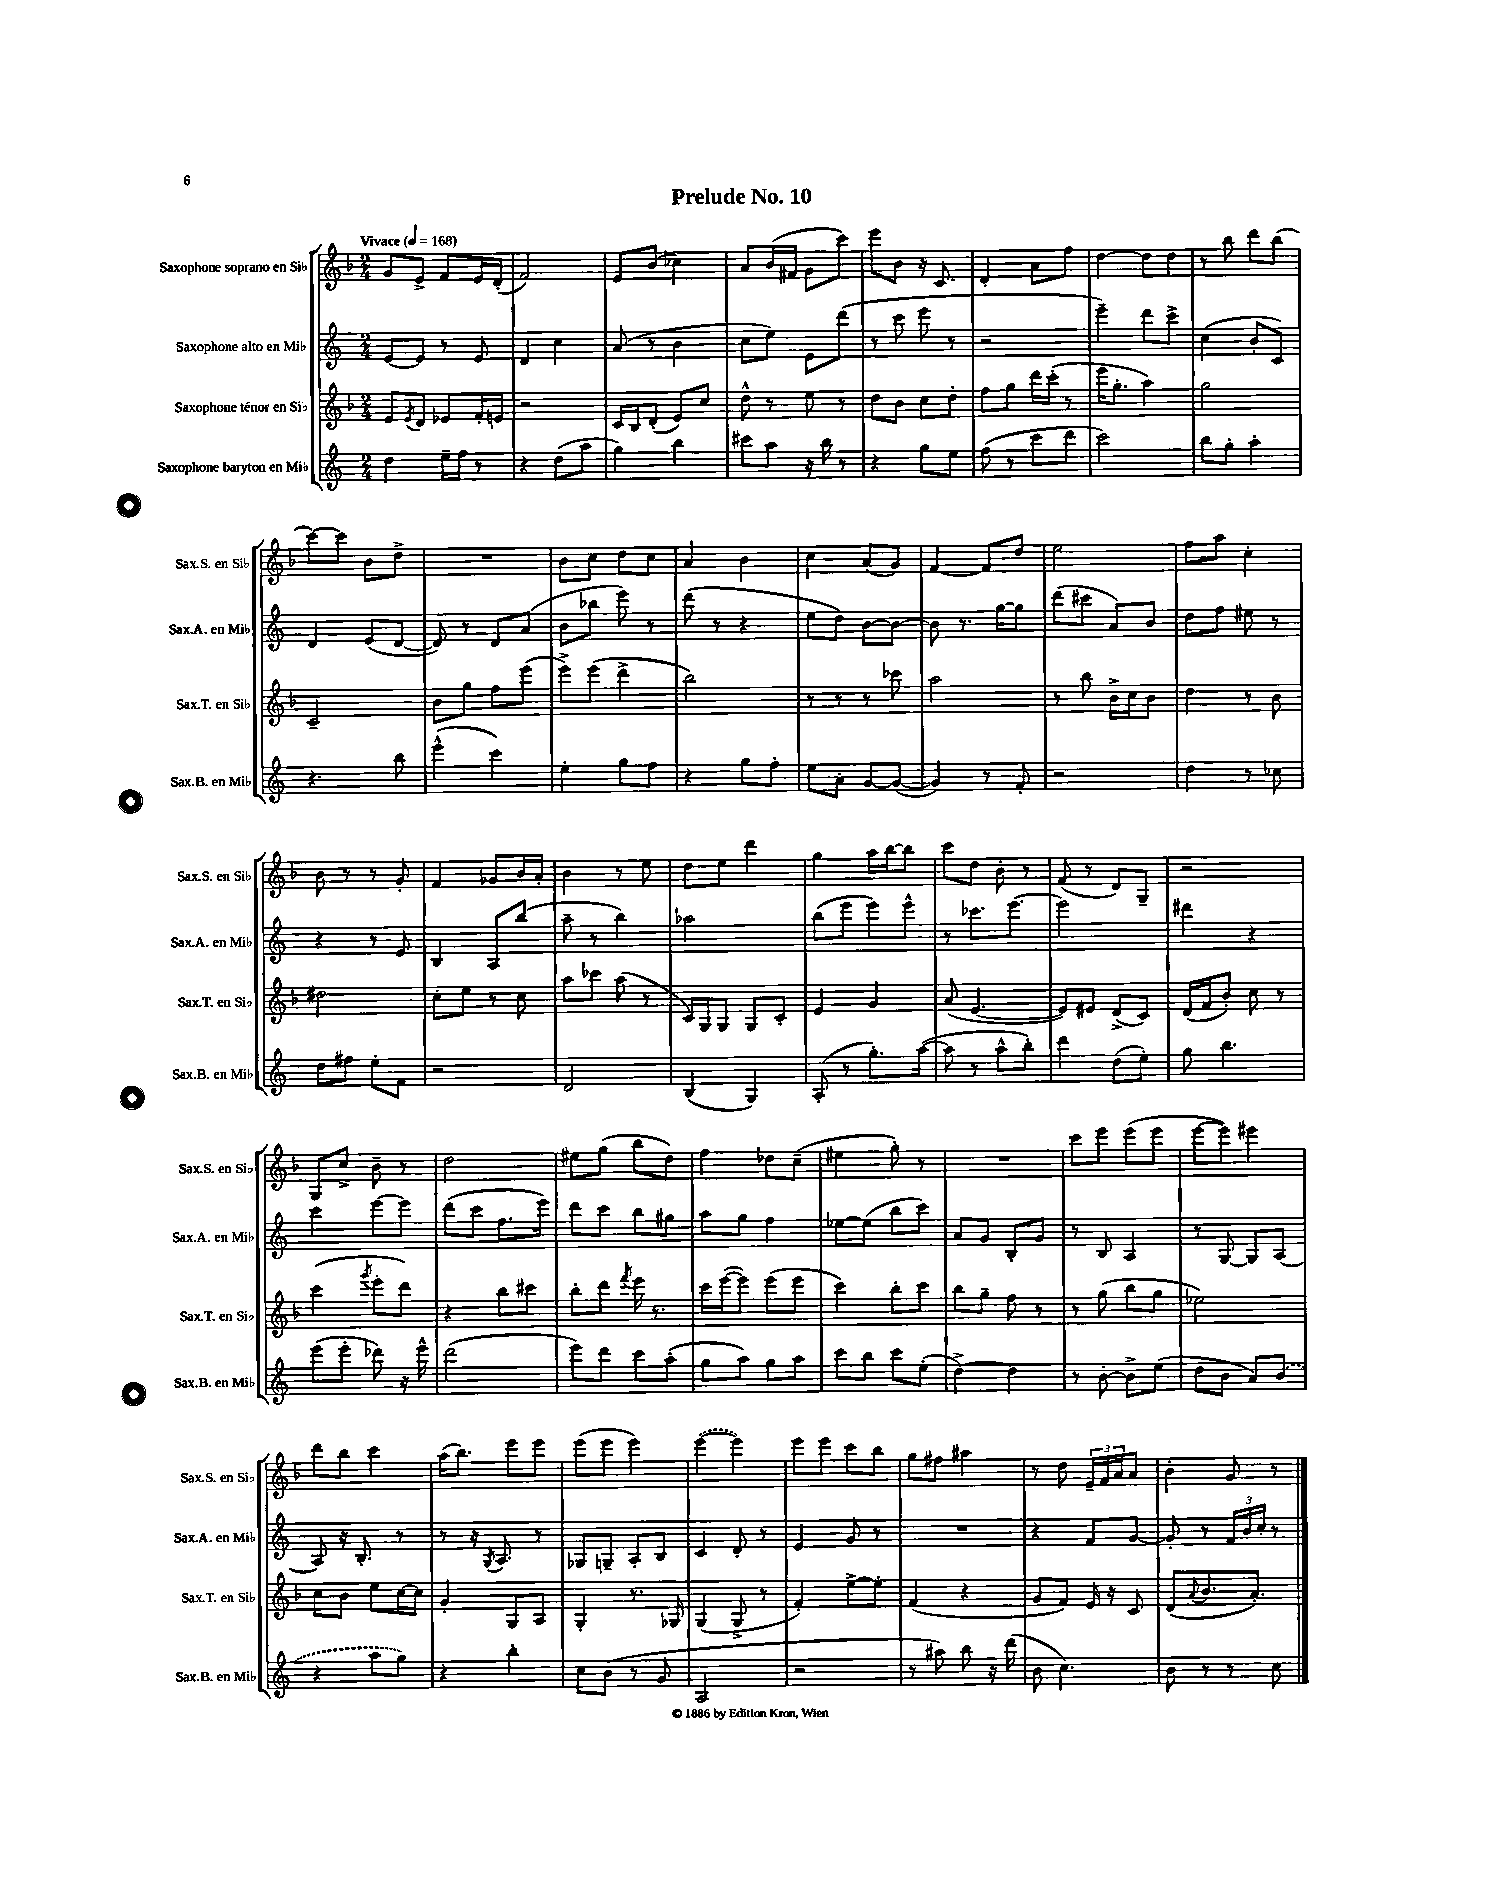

**kern	**kern	**kern	**kern
*part4	*part3	*part2	*part1
*staff4	*staff3	*staff2	*staff1
*I"Saxophone baryton en Mi♭	*I"Saxophone ténor en Si♭	*I"Saxophone alto en Mi♭	*I"Saxophone soprano en Si♭
*I'Sax.B. en Mi♭	*I'Sax.T. en Si♭	*I'Sax.A. en Mi♭	*I'Sax.S. en Si♭
*clefG2	*clefG2	*clefG2	*clefG2
*k[]	*k[b-]	*k[]	*k[b-]
*M2/4	*M2/4	*M2/4	*M2/4
*MM168	*MM168	*MM168	*MM168
=1	=1	=1	=1
!	!	!	!LO:TX:a:B:t=Vivace
4dd\	8e/L	[8e/L	8g/L
.	8qe/	.	.
.	8d/J	8e/J]	8e^/J
16ee~\LL	8e-X/L	8r	8f/L
16ff\JJ	.	.	.
8r	16f'/L	8e/	16e/L
.	16en/JJ	.	(16d'/JJ
=2	=2	=2	=2
4r	2r	4d/	2f/)
(8dd\L	.	4cc\	.
8aa\J	.	.	.
=3	=3	=3	=3
4gg\)	16c/LL	(8a/	8e/L
.	16B-/J	.	.
.	(8d'/J	8r	(8b-/J
4bb\	8e/L)	4b\	4cc-X\)
.	8cc/J	.	.
=4	=4	=4	=4
8ccc#X\L	8dd^^\	8cc\L	8a/L
8aa\J	8r	8ee\J)	(16b-/L
.	.	.	16f#X/JJ
16r	8ee\	8e\L	8g\L
16bb\	.	.	.
8r	8r	(8ddd\J	8ccc\J)
=5	=5	=5	=5
4r	8dd\L	8r	8eee\L
.	8b-\J	8ccc\	8b-\J
8gg\L	8cc\L	8eee\	16r
.	.	.	8.c/
8ee\J	8dd'\J	8r	.
=6	=6	=6	=6
(8ff\	8ff\L	2r	4d'/
8r	8gg\J	.	.
8ccc\L	16ddd\LL	.	8a\L
.	(16ccc'\JJ	.	.
8ddd\J	8r	.	8ff\J
=7	=7	=7	=7
2ccc\)	16eee\KL	4eee~\)	[4dd\
.	8.gg'\J	.	.
.	4aa\)	8ddd\L	8dd\L]
.	.	8ccc^\J	8dd\J
=8	=8	=8	=8
8bb\L	2gg\	(4cc\	8r
8gg'\J	.	.	8bb-\
4aa'\	.	8b'/L	8ddd\L
.	.	8c/J)	(8bb-\J
!!LO:LB:g=z
=9	=9	=9	=9
4.r	2c~/	4d/	[8ccc\L)
.	.	.	8ccc\J]
.	.	(8e/L	8b-\L
8bb\	.	[8d/J	8dd^\J
=10	=10	=10	=10
(4eee^^\	8b-\L	8d/])	2r
.	8gg\J	8r	.
4ccc\)	8ff\L	8d/L	.
.	(8eee\J	(8a/J	.
=11	=11	=11	=11
4ee'\	8eee^\L)	8b\L	8b-\L
.	(8eee\J	8bb-X\J	8cc\J
8gg\L	4ddd^\	8eee\)	8dd\L
8ff\J	.	8r	8cc\J
=12	=12	=12	=12
4r	2bb-\)	(8ddd\	4a/
.	.	8r	.
8gg\L	.	4r	4b-\
8ff'\J	.	.	.
=13	=13	=13	=13
8ee\L	8r	8ee\L	4cc\
8a'\J	8r	8dd\J)	.
[8g/L	8r	[8b\L	(8a/L
(8g/J_	8ccc-X\	8b\J_	8g/J)
=14	=14	=14	=14
4g/])	2aa\	8b\]	[4f/
.	.	8.r	.
8r	.	.	8f/L]
.	.	[16gg\KL	.
8f'/	.	8gg\J]	8dd/J
=15	=15	=15	=15
2r	8r	(8ddd\L	2ee\
.	8bb-\	8ccc#X\J	.
.	16b-^\LL	8a/L)	.
.	16cc\J	.	.
.	8b-\J	8b/J	.
=16	=16	=16	=16
4dd\	4dd\	8dd\L	8ff\L
.	.	8ff\J	8aa\J
8r	8r	8ee#X\	4cc'\
8cc-X\	8b-\	8r	.
!!LO:LB:g=z
=17	=17	=17	=17
8dd\L	2dd#X\	4r	8b-\
8ff#X\J	.	.	8r
8ee'\L	.	8r	8r
8f\J	.	8e/	8g'/
=18	=18	=18	=18
2r	8cc'\L	4B/	4f/
.	8ee\J	.	.
.	8r	8A/L	8g-X/L
.	8cc\	(8bb/J	16b-/L
.	.	.	16a'/JJ
=19	=19	=19	=19
2d/	8aa\L	8aa~\	4b-\
.	8ccc-X\J	8r	.
.	(8aa\	4bb\)	8r
.	8r	.	8ee\
=20	=20	=20	=20
(4B/	16c/LL)	2aa-X\	8dd\L
.	16G/J	.	.
.	8G/J	.	8ee\J
4G/)	8G/L	.	4ddd\
.	8c'/J	.	.
=21	=21	=21	=21
(8A'/	4e/	(8bb\L	4gg\
8r	.	8eee\J	.
8.gg'\L)	4g/	8eee\L)	16aa\LL
.	.	.	[16bb-\J
.	.	8eee^^\J	8bb-\J]
([16aa\Jk	.	.	.
=22	=22	=22	=22
8aa\]	(8a/	8r	8ccc\L
8r	[4.e/	8.ccc-X\L	8dd\J
8aa^^\L	.	.	8b-'\
.	.	[8.eee\J	.
8bb'\J)	.	.	8r
=23	=23	=23	=23
4ddd\	8e/L])	2eee\]	(8f/
.	8e#X/J	.	8r
(8dd\L	(8d^/L	.	8d/L)
8ee'\J)	8c/J)	.	8G~/J
=24	=24	=24	=24
8gg\	(16d/LL	4ddd#X\	2r
.	16f/J	.	.
4.bb\	8b-'/J)	.	.
.	8cc\	4r	.
.	8r	.	.
!!LO:LB:g=z
=25	=25	=25	=25
(8eee\L	(4ccc\	4ccc\	8G/L
8eee'\J	.	.	8cc^/J
.	8qggg/	.	.
8ddd-X\)	8eee'\L	[8eee\L	8b-~\
16r	8ddd\J)	8eee\J]	8r
16eee^^\	.	.	.
=26	=26	=26	=26
(2ddd\	4r	(8ddd\L	2dd\
.	.	8ccc\J	.
.	8bb-\L	8.ff\L	.
.	8ccc#X\J	.	.
.	.	16eee\Jk)	.
=27	=27	=27	=27
8eee\L)	8bb-'\L	8ddd\L	8ee#X\L
8ddd\J	8ddd\J	8ccc\J	(8gg\J
.	8qfff/	.	.
8ccc\L	16eee\	8bb\L	8bb-\L
.	8.r	.	.
(8aa'\J	.	8gg#X\J	8dd\J)
=28	=28	=28	=28
8gg\L	16ccc\LL	8aa\L	4ff\
.	([16eee\J	.	.
8aa\J)	8eee\J])	8gg\J	.
8gg\L	(8eee\L	4ff\	8dd-X\L
8aa\J	8eee\J	.	(8cc~\J
=29	=29	=29	=29
8ccc\L	4ccc\)	[8ee-X\L	4ee#X\
8bb\J	.	(8ee-\J]	.
8ccc\L	8bb-'\L	8bb\L	8gg'\)
(8ee'\J	8ccc\J	8ccc\J)	8r
=30	=30	=30	=30
[4dd^\)	8bb-\L	8a/L	2r
.	8gg~\J	8g/J	.
4dd\]	8ff\	8B'/L	.
.	8r	8g/J	.
=31	=31	=31	=31
8r	8r	8r	8ccc\L
[8b'\	(8gg\	8B/	8eee\J
8b^\L]	8bb-\L	4A/	(8eee\L
(8ee\J	8gg\J	.	8eee\J
=32	=32	=32	=32
8dd\L	2ee-X\)	8r	[8eee\L
8b\J	.	[8G/	8eee\J])
8a/L)	.	8G/L]	4eee#X\
(8b/J	.	[8A/J	.
!!LO:LB:g=z
=33	=33	=33	=33
4r	8cc\L	8A/]	8ddd\L
.	8b-\J	16r	8bb-\J
.	.	8.B'/	.
8aa\L	8ee\L	.	4ccc\
8gg\J)	[16cc\L	8r	.
.	16cc\JJ]	.	.
=34	=34	=34	=34
4r	4g'/	8r	(16aa\KL
.	.	.	8.bb-\J)
.	.	16r	.
.	.	8qG/	.
.	.	8.A/	.
4bb'\	8G/L	.	8eee\L
.	8A/J	8r	8eee\J
=35	=35	=35	=35
8cc\L	4G'/	8G-X/L	(8eee\L
(8b\J	.	8Gn~/J	8eee\J
8r	8.r	8A'/L	4eee\)
8g/	.	8B/J	.
.	16G-X/	.	.
=36	=36	=36	=36
2A/	(4G/	4c/	([4eee\
.	8G^/	8d'/	4eee\])
.	8r	8r	.
=37	=37	=37	=37
2r	4f'/)	4e/	8eee\L
.	.	.	8eee\J
.	[8ee^\L	8g/	8ccc\L
.	8ee'\J]	8r	8bb-\J
=38	=38	=38	=38
8r	(4f/	2r	8gg\L
8aa#X\)	.	.	8ff#X\J
8bb\	4r	.	4aa#X\
16r	.	.	.
(16ddd\	.	.	.
=39	=39	=39	=39
8b\	8g/L	4r	8r
4.cc\)	8f/J)	.	8dd\
.	16e/	8f/L	24e~/LL
.	.	.	24f/
.	16r	.	.
.	.	.	24a/J
.	8c/	[8g/J	8a/J
=40	=40	=40	=40
8b\	(8d/L	8g'/]	4b-'\
.	8qqa/	.	.
8r	8.b-/	8r	.
8r	.	24f/LL	8g/
.	.	24b/	.
.	8.a'/J)	.	.
.	.	24cc'/JJ	.
8cc\	.	8r	8r
==	==	==	==
*-	*-	*-	*-
